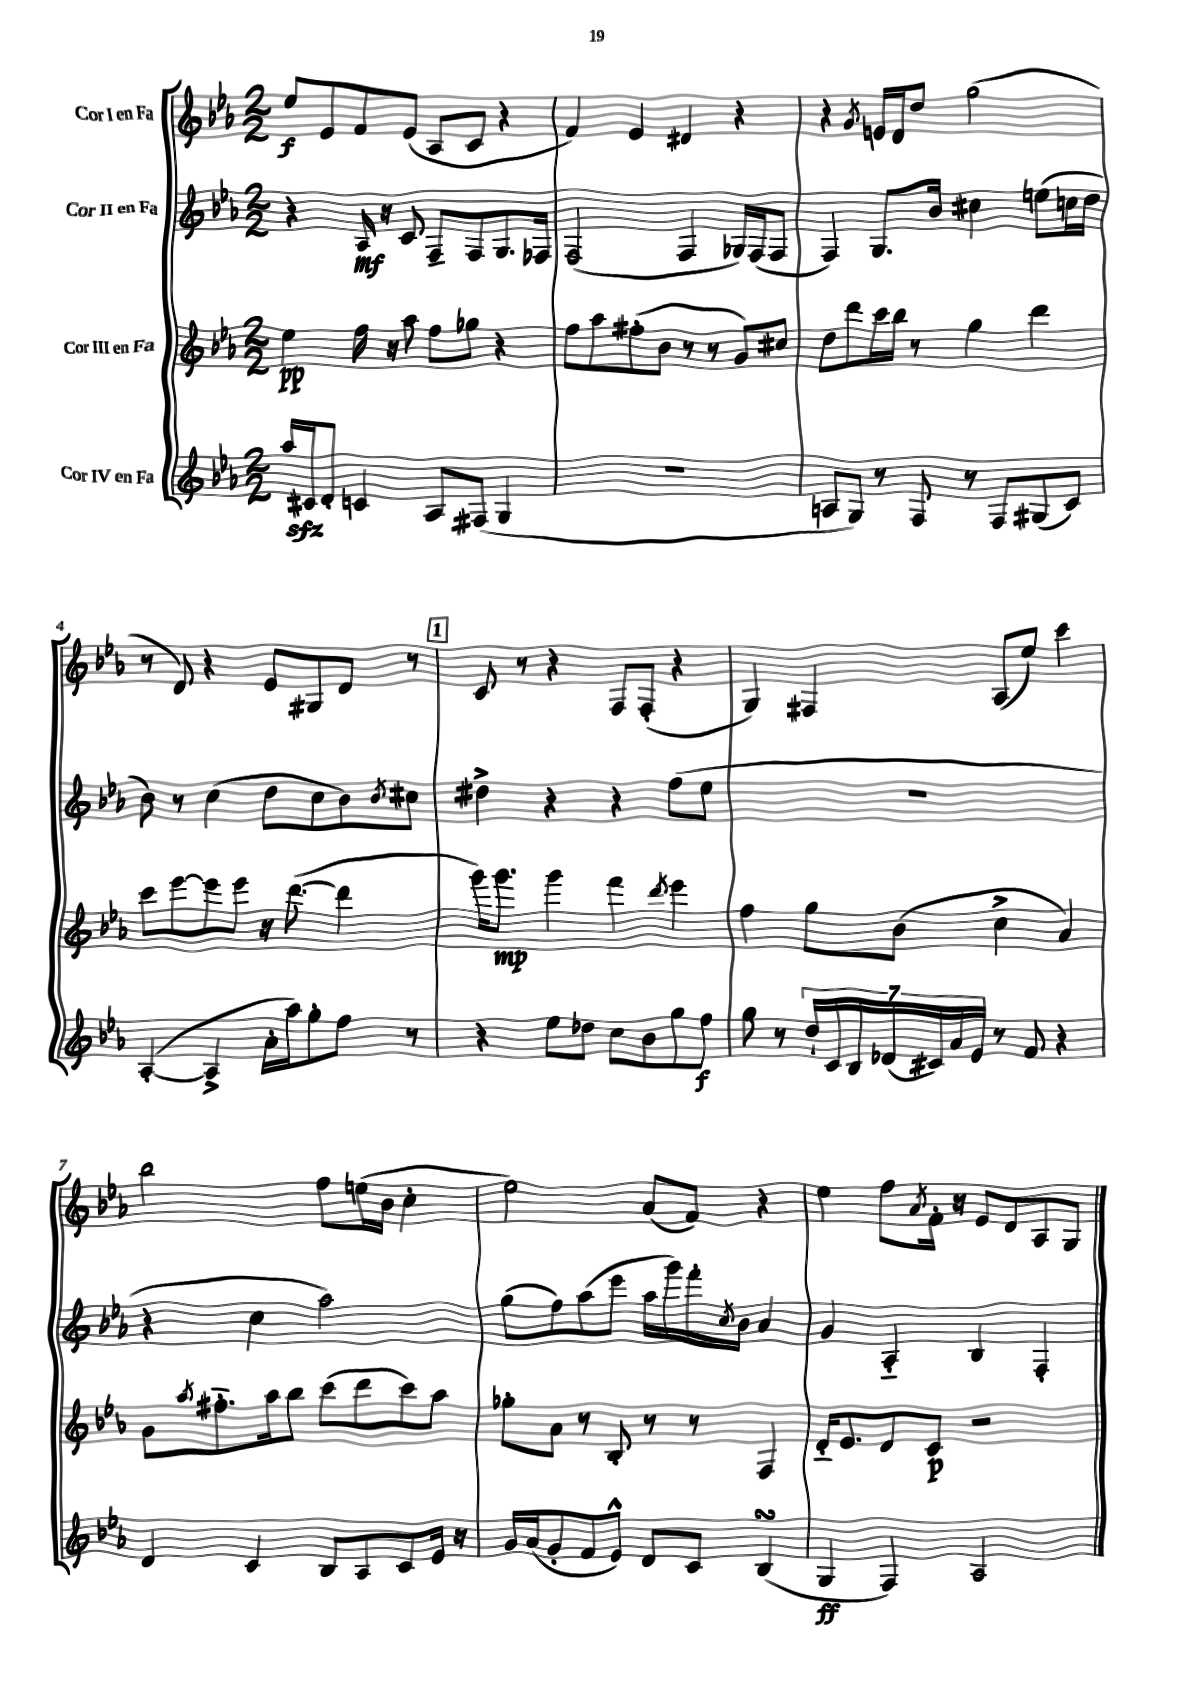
<<
\new StaffGroup <<
\new Staff = "s0" \with { instrumentName = "Cor I en Fa" } {
    \clef treble \key ees \major \numericTimeSignature \time 2/2
    ees''8\f ees'8 f'8 ees'8( aes8 c'8 r4 |
    f'4) ees'4 dis'4 r4 |
    r4 \acciaccatura { g'8 } e'16 d'16 d''8 g''2( |
    r8 d'8) r4 ees'8 gis8 d'8 r8 |
    \mark \markup { \box "1" } c'8 r8 r4 f8 f8-.( r4 |
    g4) fis4 aes8( ees''8) c'''4 |
    bes''2 f''8 e''16( bes'16 c''4-. |
    ees''2) aes'8( f'8) r4 |
    ees''4 f''8 \acciaccatura { aes'8 } f'16-. r16 ees'8 d'8 aes8 g8 \bar "|." |
}
\new Staff = "s1" \with { instrumentName = "Cor II en Fa" } {
    \clef treble \key ees \major \numericTimeSignature \time 2/2
    r4 aes16\mf r16 c'8 f8-- f8 g8. fes16 |
    f2( f4 ges16) f16( f8 |
    f4) g8. bes'16 cis''4 e''8( c''16 d''16 |
    bes'8) r8 c''4( d''8 c''8 bes'8) \acciaccatura { bes'8 } cis''8 |
    \mark \markup { \box "1" } dis''4-> r4 r4 f''8( ees''8 |
    R1 |
    r4 c''4 aes''2) |
    g''8( f''8) aes''8( ees'''8 aes''16 g'''16) f'''16-. \acciaccatura { c''8 } bes'16 aes'4 |
    g'4 aes4-_ bes4 f4-. \bar "|." |
}
\new Staff = "s2" \with { instrumentName = "Cor III en Fa" } {
    \clef treble \key ees \major \numericTimeSignature \time 2/2
    ees''4\pp f''16 r16 aes''8 f''8 ges''8 r4 |
    f''8 aes''8 fis''8-.( bes'8 r8 r8 g'8) cis''8 |
    d''8 d'''8 c'''16 bes''16 r8 g''4 d'''4 |
    c'''8 ees'''8~ ees'''8 ees'''8 r16 d'''8.~( d'''4 |
    \mark \markup { \box "1" } g'''16) g'''8.\mp g'''4 f'''4 \acciaccatura { d'''8 } ees'''4 |
    f''4 g''8 bes'8( c''4-> aes'4) |
    g'8 \acciaccatura { aes''8 } fis''8.-_ aes''16 bes''8 c'''8( d'''8 c'''8) aes''8 |
    ges''8-. aes'8 r8 bes8-. r8 r8 f4 |
    d'16-_ ees'8. d'8 c'8\p r2 \bar "|." |
}
\new Staff = "s3" \with { instrumentName = "Cor IV en Fa" } {
    \clef treble \key ees \major \numericTimeSignature \time 2/2
    aes''16\sfz cis'16 d'8-. c'4 aes8 fis8( g4 |
    R1 |
    a8 g8) r8 f8 r8 f8 gis8( c'8) |
    aes4~-.( aes4-> aes'16-. aes''16) g''8-. f''8 r8 |
    \mark \markup { \box "1" } r4 ees''8 des''8 c''8 bes'8 g''8 f''8\f |
    g''8 r8 \tuplet 7/4 { d''16-! c'16 bes16 des'16( cis'16) aes'16 ees'16 } r8 f'8 r4 |
    d'4 c'4 bes8 aes8 c'8 ees'16 r16 |
    g'16 aes'16( g'8-. f'8 ees'8-^) d'8 c'8 bes4\turn( |
    g4\ff f4) aes2 \bar "|." |
}
>>
>>
